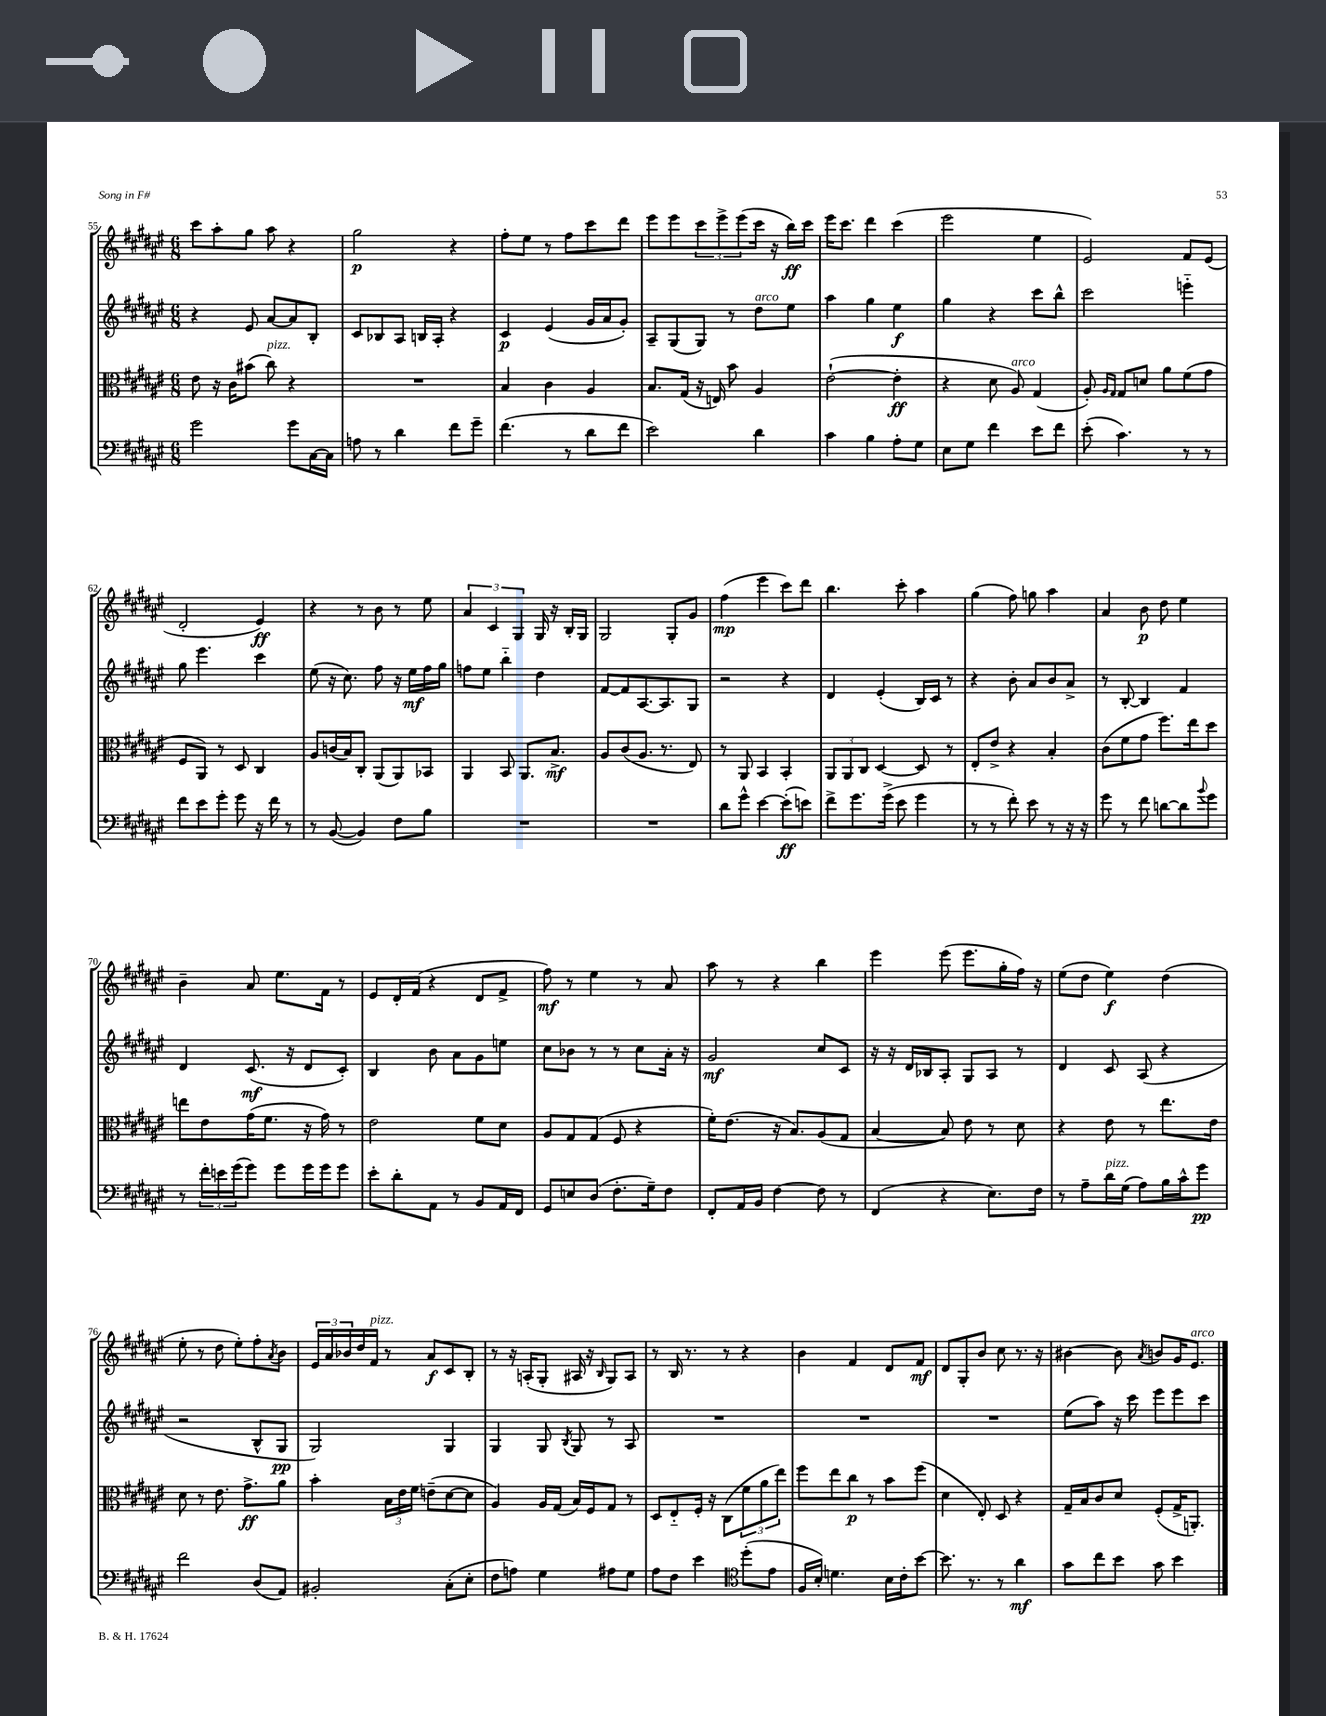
<<
\new StaffGroup <<
\new Staff = "s0" {
    \clef treble \key fis \major \numericTimeSignature \time 6/8
    cis'''8 ais''8-. gis''8 ais''8 r4 |
    gis''2\p r4 |
    fis''8-. eis''8 r8 fis''8 cis'''8 dis'''8 |
    eis'''8 eis'''8 \tuplet 3/2 { cis'''8 eis'''8-> eis'''8( } cis'''16 r16 b''16\ff) cis'''16 |
    eis'''16 cis'''8. dis'''4 cis'''4( |
    eis'''2 eis''4 |
    eis'2) fis'8 eis'8( |
    dis'2-. eis'4\ff) |
    r4 r8 b'8 r8 eis''8 |
    \tuplet 3/2 { ais'4 cis'4 gis4 } gis16 r16 b16-. gis16 |
    gis2 gis8-. gis'8 |
    fis''4\mp( eis'''4 cis'''8) dis'''8 |
    b''4. cis'''8-. ais''4 |
    gis''4( fis''8) g''8 ais''4 |
    ais'4 b'8\p dis''8 eis''4 |
    b'4-- ais'8 eis''8. fis'16 r8 |
    eis'8 dis'16-. fis'16( r4 dis'8 fis'8-> |
    fis''8\mf) r8 eis''4 r8 ais'8 |
    ais''8 r8 r4 b''4 |
    eis'''4 eis'''8( eis'''8. gis''16-. fis''16) r16 |
    eis''8( dis''8 eis''4\f) dis''4( |
    eis''8-. r8 dis''8 eis''8-.) fis''8-. \acciaccatura { ais'8 } b'8 |
    \tuplet 3/2 { eis'16 ais'16 bes'16 } dis''16 fis'16^\markup { \italic "pizz." } r8 ais'8\f cis'8 b8-. |
    r8 r16 a16-.( gis8-. ais16 r16 \grace { b16 } gis8) ais8 |
    r8 b16 r8. r8 r4 |
    b'4 fis'4 dis'8 fis'8\mf |
    dis'8 gis8-. b'8 cis''8 r8. r16 |
    bis'4~ bis'8 \acciaccatura { ais'8 } b'8 gis'16 eis'8.^\markup { \italic "arco" } \bar "|." |
}
\new Staff = "s1" {
    \clef treble \key fis \major \numericTimeSignature \time 6/8
    r4 eis'8 ais'8~ ais'8 b8-. |
    cis'8 bes8 ais8 b16 ais16-. r4 |
    cis'4\p eis'4( gis'16 ais'16 gis'8-.) |
    ais8-- gis8( gis8) r8 dis''8^\markup { \italic "arco" } eis''8 |
    ais''4 gis''4 eis''4\f |
    gis''4 r4 cis'''8 b''8-^ |
    cis'''2 e'''4-_ |
    gis''8 eis'''4. cis'''4 |
    eis''8( r16 cis''8.) fis''8 r16 eis''16\mf fis''16 gis''16 |
    f''8 eis''8 b''4-_ dis''4 |
    fis'8~ fis'8 ais8.~ ais8. gis8 |
    r2 r4 |
    dis'4 eis'4-.( b16) cis'16 r8 |
    r4 b'8-. ais'8 b'8 ais'8-> |
    r8 b8~-. b4 fis'4 |
    dis'4 cis'8.\mf( r16 dis'8 cis'8-.) |
    b4 b'8 ais'8 gis'8 e''8 |
    cis''8 bes'8 r8 r8 cis''8 ais'16-. r16 |
    gis'2\mf cis''8 cis'8 |
    r16 r16 dis'16 bes16 ais8-. gis8 ais8 r8 |
    dis'4 cis'8 ais8( r4 |
    r2 b8-^ gis8\pp |
    gis2) gis4 |
    gis4 gis8 \acciaccatura { b8 } gis8 r8 ais8 |
    R2. |
    R2. |
    R2. |
    eis''8( ais''8) r16 cis'''16 eis'''8 eis'''8 cis'''8 \bar "|." |
}
\new Staff = "s2" {
    \clef alto \key fis \major \numericTimeSignature \time 6/8
    eis'8 r16 cis'16 bis'8( cis''8^\markup { \italic "pizz." }) r4 |
    R2. |
    b4 cis'4 ais4 |
    b8. gis16( r16 e16) b'8 ais4 |
    eis'2~-!( eis'4-.\ff |
    r4 dis'8 ais8^\markup { \italic "arco" }) gis4( |
    ais8-.) \grace { ais16 gis16 } gis8 d'8 ais'8 fis'8( gis'8 |
    fis8 ais,8) r8 dis8 cis4 |
    ais8 c'16( b16) cis8-. ais,8( ais,8) bes,8 |
    ais,4 b,8 ais,8. b8.->\mf |
    ais8 cis'8( ais8. r8. eis8) |
    r8 ais,8 b,4 b,4-. |
    \tuplet 3/2 { ais,8 ais,8 cis8 } dis4~ dis8 r8 |
    eis8-. eis'8-> r4 b4-. |
    cis'8( fis'8 gis'8 fis''8.) eis''16 dis''8 |
    e''8 eis'8 gis'16( fis'8. r16 gis'16) r8 |
    eis'2 fis'8 dis'8 |
    ais8 gis8 gis8( fis8 r4 |
    fis'16-.) eis'8.( r16 b8.) ais8( gis8 |
    b4~ b8) eis'8 r8 dis'8 |
    r4 eis'8 r8 eis''8. eis'16 |
    dis'8 r8 eis'8. gis'8.->\ff ais'8 |
    b'4-. \tuplet 3/2 { b16 eis'16 fis'16 } e'8--( dis'8~ dis'8 |
    ais4) ais16 gis16( b16) fis16 gis8 r8 |
    dis8 eis8-_ fis16-. r16 cis8( \tuplet 3/2 { fis'8 ais'8 eis''8) } |
    fis''8 eis''8 cis''8\p r8 b'8 fis''8( |
    dis'4 eis8-.) dis8 r4 |
    gis16-- b16 cis'8 dis'8 fis8-.( gis16-> a,8.-.) \bar "|." |
}
\new Staff = "s3" {
    \clef bass \key fis \major \numericTimeSignature \time 6/8
    gis'2 gis'8 cis16~ cis16 |
    a8 r8 dis'4 fis'8 gis'8-- |
    fis'4.( r8 dis'8 fis'8 |
    eis'2) dis'4 |
    cis'4 b4 ais8-. gis8 |
    eis8 gis8 fis'4 eis'8 fis'8 |
    eis'8-.( cis'4.) r8 r8 |
    fis'8 eis'8 gis'8-. gis'8 r16 fis'16 r8 |
    r8 b,8~( b,4) fis8 b8 |
    R2. |
    R2. |
    dis'8 gis'8-^ eis'4~ eis'8-.\ff( e'8) |
    fis'8-> gis'8. gis'16->( eis'8 gis'4 |
    r8 r8 fis'8-.) eis'8 r8 r16 r16 |
    gis'8 r8 fis'8 d'8~ d'8 \appoggiatura { b'8 } gis'8 |
    r8 \tuplet 3/2 { fis'16-. e'16 gis'16( } gis'8) gis'8 gis'16 gis'16 gis'8 |
    eis'8-. dis'8-. ais,8 r8 b,8 ais,16 fis,16 |
    gis,8 e8 dis8( fis8.-. gis16--) fis8 |
    fis,8-. ais,16 b,16 fis4~ fis8 r8 |
    fis,4( r4 eis8.) fis16 |
    r8 ais8-- dis'16^\markup { \italic "pizz." } gis16( ais8) b16 cis'16-^ gis'8\pp |
    fis'2 dis8( ais,8) |
    bis,2-. cis8-.( eis8-. |
    fis8 a8) gis4 ais8 gis8 |
    ais8 fis8 eis'4 \clef tenor dis''8-.( eis'8 |
    fis16 b16-.) d'4. b16 cis'16-. b'8~ |
    b'8. r8. r8 ais'4\mf |
    gis'8 cis''8 b'8 gis'8 b'4 \bar "|." |
}
>>
>>
